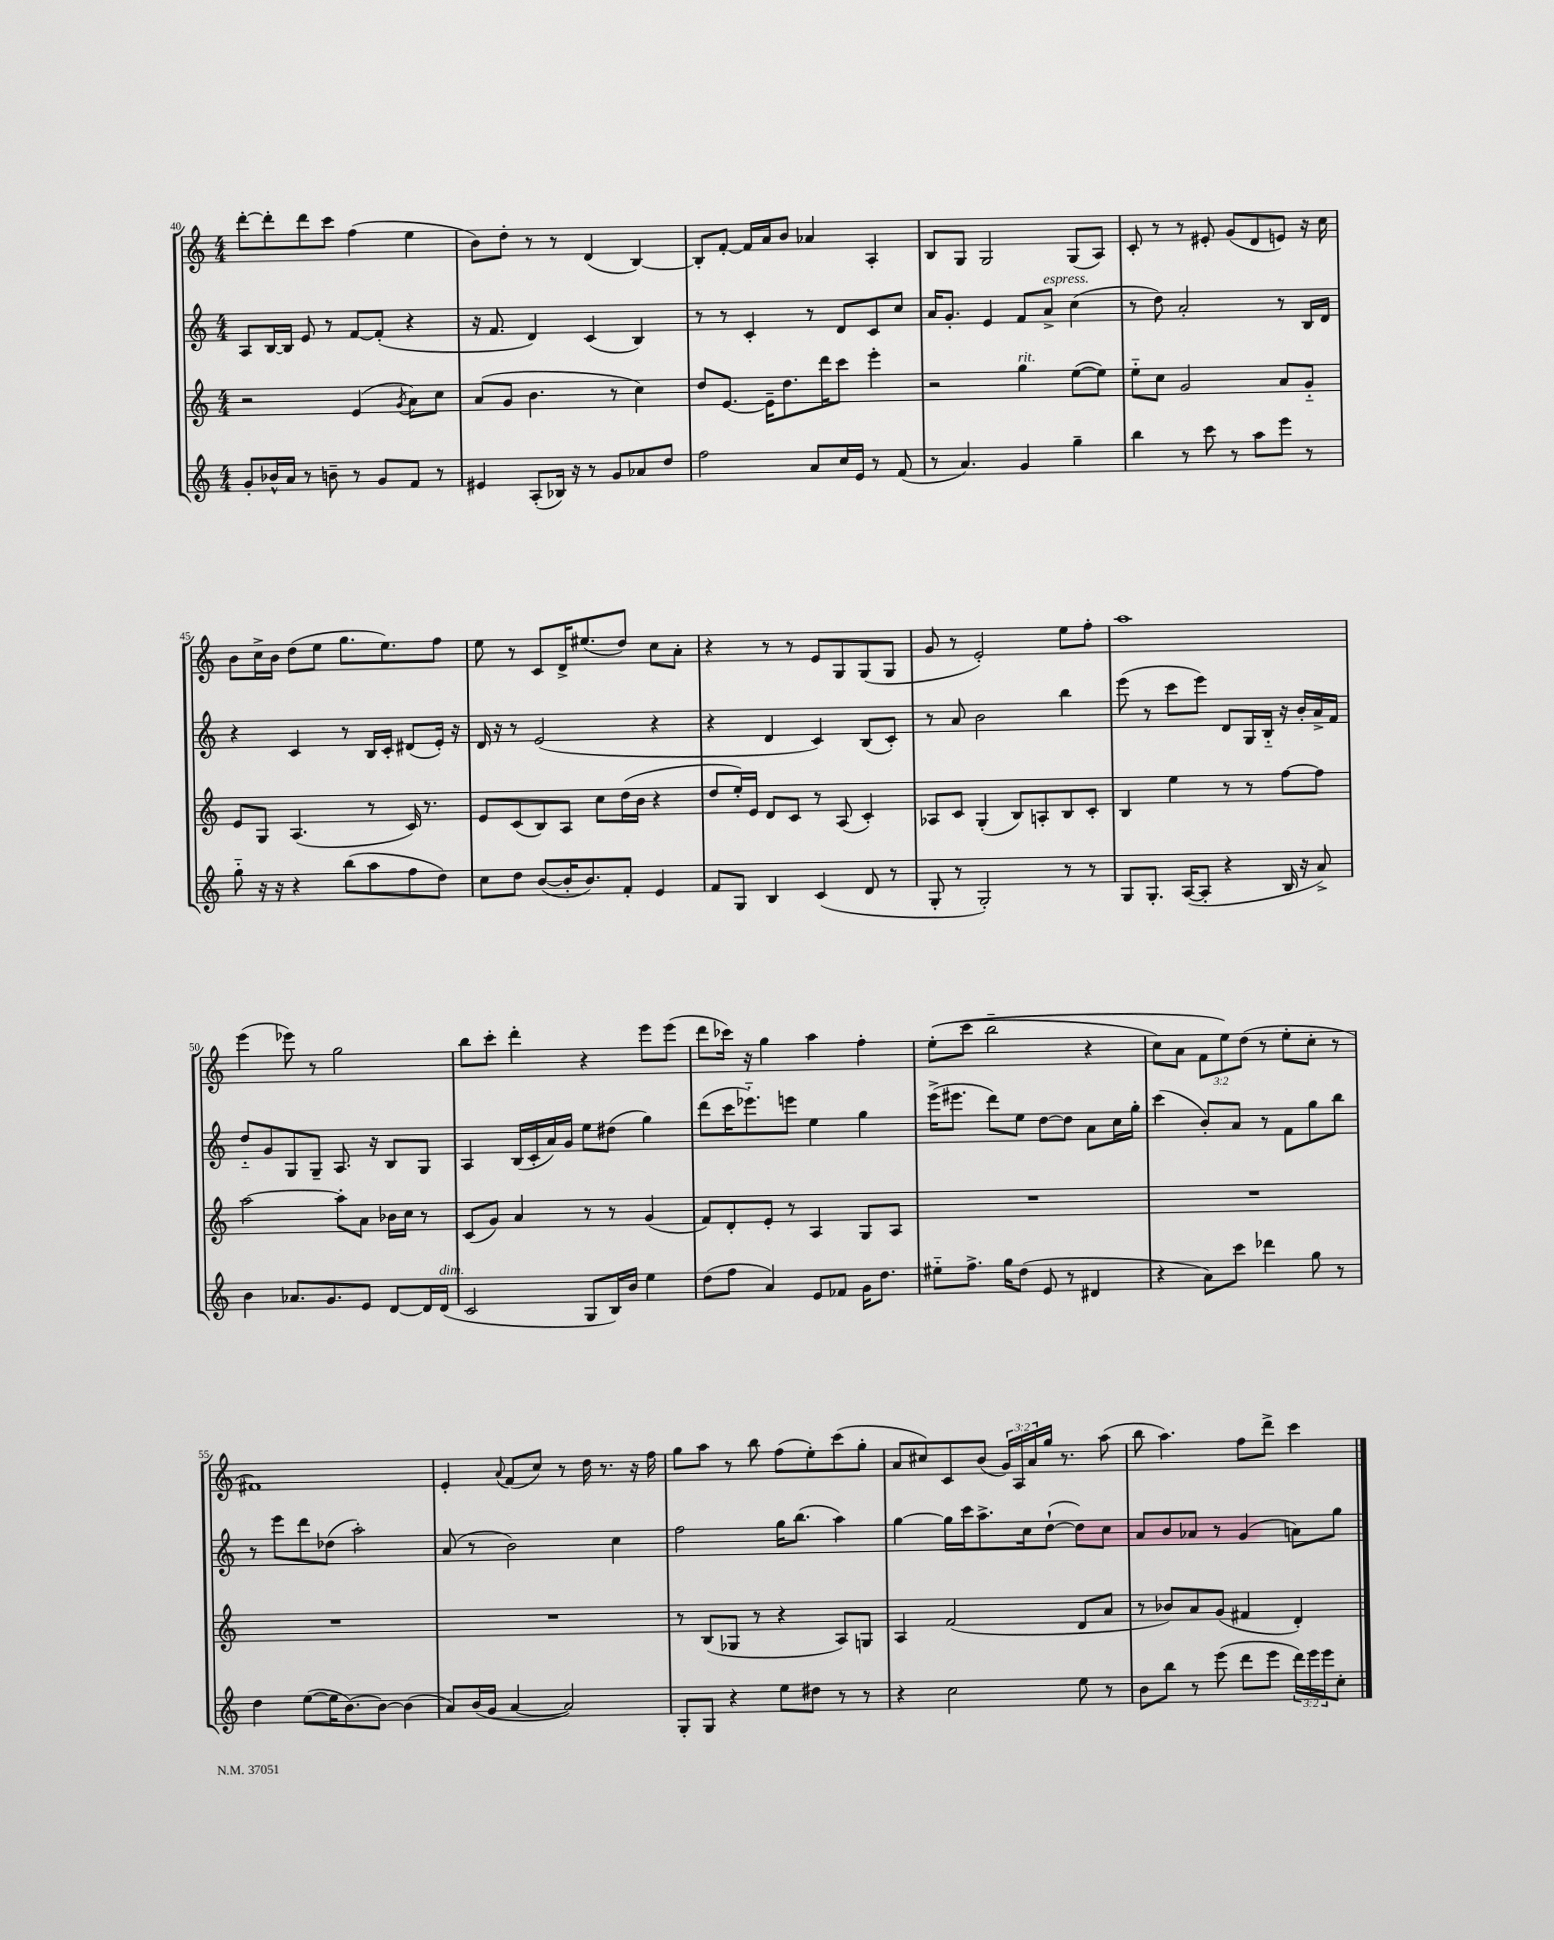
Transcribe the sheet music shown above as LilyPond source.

<<
\new StaffGroup <<
\new Staff = "s0" {
    \clef treble \key c \major \numericTimeSignature \time 4/4 \override Staff.TupletNumber.text = #tuplet-number::calc-fraction-text
    d'''8~-. d'''8-. d'''8 c'''8 f''4( e''4 |
    b'8) d''8-. r8 r8 d'4( b4~) |
    b8-. f'8~-. f'16 a'16 b'8 aes'4 a4-. |
    b8 g8 g2 g8( a8) |
    c'8-. r8 r8 eis'8-. g'8( d'8 e'8) r16 c''16 |
    b'8 c''16-> b'16 d''8( e''8 g''8. e''8.) f''8 |
    e''8 r8 c'8 d'16-> eis''8.( d''8) c''8 a'8-. |
    r4 r8 r8 e'8 g8 g8( g8 |
    g'8 r8 e'2-.) e''8 f''8-. |
    a''1 |
    e'''4( ees'''8) r8 g''2 |
    b''8 c'''8-. d'''4-. r4 e'''8 e'''8( |
    d'''8 ces'''16) r16 g''4 a''4 f''4-. |
    e''8-.(\( c'''8 b''2-_ r4 |
    c''8) a'8 \tuplet 3/2 { f'8 e''8\) d''8( } r8 e''8-. c''8-. r8 |
    fis'1) |
    e'4-. \appoggiatura { a'8 } f'8( c''8) r8 d''16 r8. r16 f''16 |
    g''8 a''8 r8 b''8 f''8( e''8-.) c'''8( g''8-. |
    a'8 cis''8) c'8 b'8( \tuplet 3/2 { g'16) a16 a'16 } g''16 r8. a''8( |
    b''8 a''4.) f''8 d'''8-> c'''4 \bar "|." |
}
\new Staff = "s1" {
    \clef treble \key c \major \numericTimeSignature \time 4/4
    a8 b16~ b16 e'8 r8 f'8~ f'8-.( r4 |
    r16 f'8. d'4) c'4( b4) |
    r8 r8 c'4-. r8 d'8 c'8 c''8 |
    a'16 g'8.-. e'4 f'8 a'8->^\markup { \italic "espress." } c''4( |
    r8 d''8) a'2-. r8 b16 d'16 |
    r4 c'4 r8 b16 c'16-. dis'8( e'16-.) r16 |
    d'16 r16 r8 e'2( r4 |
    r4 d'4 c'4) b8( c'8-.) |
    r8 a'8 b'2 b''4 |
    e'''8( r8 c'''8 e'''8) d'8 g16 b16-_ r16 b'16-. a'16-> f'16 |
    d''8-_ g'8 g8 g8-- a8. r16 b8 g8 |
    a4 b16( c'16-. a'16) g'16 e''8 dis''8( g''4) |
    d'''8( c'''16 ees'''8.-_) e'''8 e''4 g''4 |
    e'''16->( eis'''8. d'''8) e''8 d''8~ d''8 a'8 c''16 g''16-. |
    c'''4( b'8-.) a'8 r8 f'8 g''8 b''8 |
    r8 e'''8 d'''8 des''8( a''2-.) |
    a'8( r8 b'2) c''4 |
    f''2 g''16 b''8.( a''4) |
    g''4~ g''16 c'''16 a''8.-> c''16 d''8~-!( d''8) c''8 |
    a'8 b'8 aes'8 r8 g'4( a'8) g''8 \bar "|." |
}
\new Staff = "s2" {
    \clef treble \key c \major \numericTimeSignature \time 4/4
    r2 e'4( \acciaccatura { g'8 } a'8) c''8 |
    a'8( g'8 b'4. r8 c''4) |
    d''8 e'8.~ e'16-- d''8. d'''16 c'''8 e'''4-. |
    r2 g''4^\markup { \italic "rit." } e''8~( e''8) |
    e''8-_ c''8 g'2 a'8 g'8-_ |
    e'8 g8 a4.( r8 c'16) r8. |
    e'8 c'8( b8) a8 c''8 d''16( b'16 r4 |
    d''8 e''16-.) e'16 d'8 c'8 r8 a8( c'4-.) |
    aes8 c'8 g4-.( b8) a8-. b8 c'8-. |
    b4 e''4 r8 r8 f''8~ f''8 |
    a''2~ a''8-. a'8 bes'16 c''16 r8 |
    c'8( g'8) a'4 r8 r8 g'4( |
    f'8) d'8-. e'8-. r8 a4 g8 a8 |
    R1 |
    R1 |
    R1 |
    R1 |
    r8 b8( ges8 r8 r4 a8) g8 |
    a4 f'2( d'8 a'8 |
    r8 bes'8) a'8 g'8( fis'4 d'4-.) \bar "|." |
}
\new Staff = "s3" {
    \clef treble \key c \major \numericTimeSignature \time 4/4 \override Staff.TupletNumber.text = #tuplet-number::calc-fraction-text
    g'8-. bes'16-^ a'16 r8 b'8-- r8 g'8 f'8 r8 |
    eis'4 a8-.( bes16) r16 r8 g'8 aes'8 d''8 |
    f''2 a'8 c''16 e'16 r8 f'8( |
    r8 a'4.) g'4 g''4-- |
    b''4 r8 c'''8 r8 a''8 e'''8 r8 |
    g''8-_ r16 r16 r4 b''8( a''8 f''8 d''8) |
    c''8 d''8 b'8~( b'16-. b'8.) f'8-. e'4 |
    f'8 g8 b4 c'4( d'8 r8 |
    g8-. r8 g2-.) r8 r8 |
    g8 g8.-. a16~( a8-. r4 b16 r16 a'8->) |
    b'4 aes'8. g'8. e'8 d'8~ d'16 d'16^\markup { \italic "dim." }( |
    c'2 g8 b16) b'16 e''4 |
    d''8( f''8 a'4) e'8 fes'8 g'16 d''8. |
    eis''8-_ f''8.-> g''16 d''8( e'8 r8 dis'4 |
    r4 a'8) c'''8 des'''4 g''8 r8 |
    d''4 e''8~( e''16 b'8.~) b'8~ b'4( |
    a'8) b'16( g'16 a'4~ a'2) |
    g8-. g8 r4 e''8 dis''8 r8 r8 |
    r4 c''2 e''8 r8 |
    b'8 b''8 r8 e'''8( d'''8 e'''8 \tuplet 3/2 { d'''16) e'''16 e'''16 } c''8-. \bar "|." |
}
>>
>>
\layout { \context { \Score currentBarNumber = #40 } }
